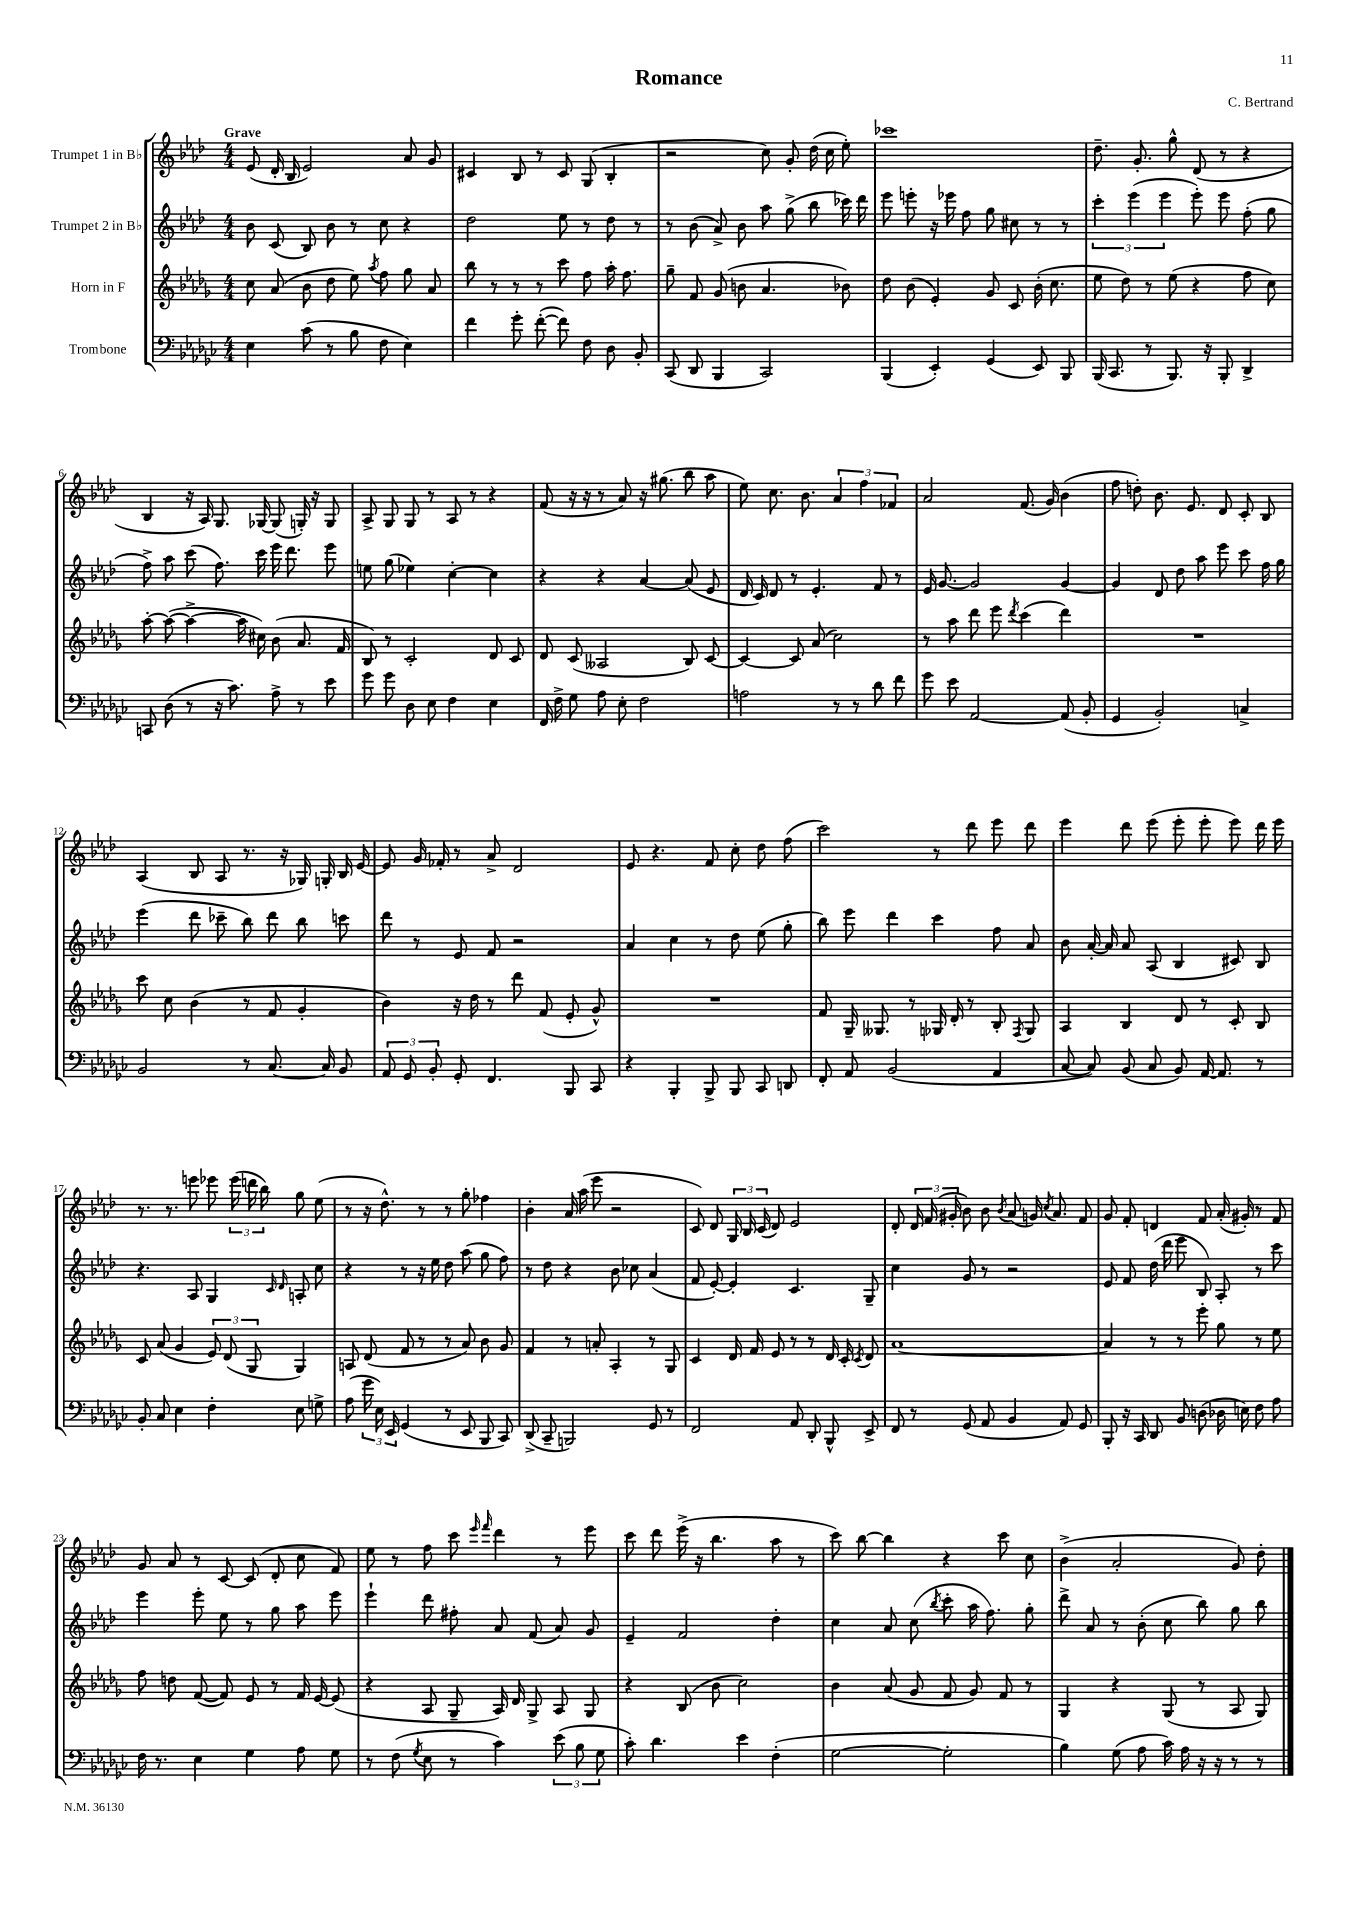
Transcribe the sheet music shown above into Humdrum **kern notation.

**kern	**kern	**kern	**kern
*staff4	*staff3	*staff2	*staff1
*clefF4	*clefG2	*clefG2	*clefG2
*k[b-e-a-d-g-c-]	*k[b-e-a-d-g-]	*k[b-e-a-d-]	*k[b-e-a-d-]
*M4/4	*M4/4	*M4/4	*M4/4
4E-	8cc	8b-	(8e-
.	(8a-	(8c	16d-'
.	.	.	16B-
(8c-	8b-	8B-)	2e-)
8r	8dd-	8b-	.
8B-	8ee-)	8r	.
.	8qaa-	.	.
8F	8ff	8cc	.
4E-)	8gg-	4r	8a-
.	8a-	.	8g
=	=	=	=
4f	8bb-	2dd-	4c#
.	8r	.	.
8g-'	8r	.	8B-
([8f'	8r	.	8r
8f])	8ccc	8ee-	8c#
8F	8ff	8r	(8G
8D-	16aa-'	8dd-	4B-'
.	8.ff	.	.
8BB-'	.	8r	.
=	=	=	=
(8CC-	8gg-~	8r	2r
8DD-	8f	(8b-	.
4BBB-	(8g-	8a-^)	.
.	8b	8b-	.
2CC-)	4.a-	8aa-	8cc)
.	.	(8gg^	8g'
.	.	8bb-	(16dd-
.	.	.	16cc
.	8b-)	16ccc-)	8ee-')
.	.	16ddd-	.
=	=	=	=
(4BBB-	8dd-	8eee-	1ccc-
.	(8b-	8eee'	.
4EE-')	4e-')	16r	.
.	.	16eee-	.
.	.	8ff	.
(4GG-	8g-	8gg	.
.	8c	8cc#	.
8EE-)	(16b-'	8r	.
.	8.cc	.	.
8BBB-	.	8r	.
=	=	=	=
(16BBB-	8ee-	6ccc'	8.dd-~
8.CC-	.	.	.
.	8dd-)	.	.
.	.	(6eee-	.
.	.	.	8.g'
8r	8r	.	.
.	.	6eee-	.
8.BBB-)	(8ee-	.	8gg^^
.	4r	8eee-')	(8d-
16r	.	.	.
8BBB-'	.	8eee-	8r
4DD-^	8ff	(8ff'	4r
.	8cc)	8gg	.
=	=	=	=
8CC	[8aa-'	8ff^)	4B-
(8D-	(8aa-_	8aa-	.
8r	4aa-^_	(8ccc	16r
.	.	.	16A-)
16r	.	8.ff)	8.G
8.c-)	.	.	.
.	16aa-]	.	.
.	16cc#)	16ccc	[16G-
8A-^	(8b-	16eee-	(8G-]
.	.	8.ddd-	.
8r	8.a-	.	16G')
.	.	.	16r
8e-	.	8eee-	8G
.	16f	.	.
=	=	=	=
8g-	8B-)	8ee	8A-^
8g-	8r	(8gg	8G
8D-	2c'	4ee-)	8G
8E-	.	.	8r
4F	.	[4cc'	8A-
.	.	.	8r
4E-	8d-	4cc]	4r
.	8c	.	.
=	=	=	=
16FF	8d-	4r	(8f
16F^	.	.	.
8G-	(8c	.	16r
.	.	.	16r
8A-	2A--	4r	8r
8E-'	.	.	8a-)
2F	.	[4a-	16r
.	.	.	(8.gg#
.	8B-)	(8a-]	8bb-
.	[8c	8e-	8aa-
=	=	=	=
2A	4c_	16d-	8ee-)
.	.	16c)	.
.	.	8d-	8.cc
.	8c]	8r	.
.	.	.	8.b-
.	(8a-	4.e-'	.
8r	2cc)	.	6a-
8r	.	.	.
.	.	.	6ff
8d-	.	8f	.
.	.	.	6f-
8f	.	8r	.
=	=	=	=
8g-	8r	16e-	2a-
.	.	[8.g	.
8e-	8aa-	.	.
[2AA-	8ddd-	2g]	.
.	8eee-	.	.
.	8qddd-	.	.
.	(4ccc	.	(8.f
.	.	.	16g)
(8AA-]	4ddd-)	[4g	(4b-
8BB-'	.	.	.
=	=	=	=
4GG-	1r	4g]	8ff
.	.	.	8dd')
2BB-')	.	8d-	8.b-
.	.	8dd-	.
.	.	.	8.e-
.	.	8aa-	.
.	.	8eee-	8d-
4C^	.	8ccc	8c'
.	.	16ff	8B-
.	.	16gg	.
=	=	=	=
2BB-	8ccc	(4eee-	(4A-
.	8cc	.	.
.	(4b-	8ddd-	8B-
.	.	8ccc-~	8A-
8r	8r	8bb-)	8.r
[8.C-	8f	8ddd-	.
.	.	.	16r
.	4g-'	8bb-	16G-)
16C-]	.	.	16G'
8BB-	.	8ccc	16B-
.	.	.	[16e-
=	=	=	=
12AA-	4b-)	8ddd-	8e-]
12GG-	.	.	.
.	.	8r	16g
12BB-'	.	.	.
.	.	.	16f-'
8GG-'	16r	8e-	8r
.	16dd-	.	.
4.FF	8r	8f	8a-^
.	8ddd-	2r	2d-
.	(8f	.	.
8BBB-	8e-'	.	.
8CC-	8g-^^)	.	.
=	=	=	=
4r	1r	4a-	8e-
.	.	.	4.r
4BBB-'	.	4cc	.
8BBB-^	.	8r	8f
8BBB-	.	8dd-	8cc'
8CC-	.	(8ee-	8dd-
8DD	.	8gg'	(8ff
=	=	=	=
8FF'	8f	8bb-)	2ccc)
8AA-	16G-~	8eee-	.
.	8.G--	.	.
(2BB-	.	4ddd-	.
.	8r	.	.
.	16G-	4ccc	8r
.	16d-'	.	.
.	8r	.	8ddd-
4AA-	8B-'	8ff	8eee-
.	8qF	.	.
.	8G-	8a-	8ddd-
=	=	=	=
[8C-	4A-	8b-	4eee-
8C-])	.	[16a-'	.
.	.	16a-]	.
(8BB-	4B-	8a-	8ddd-
8C-	.	(8A-	(8eee-
8BB-)	8d-	4B-	8eee-'
[16AA-	8r	.	8eee-'
8.AA-]	.	.	.
.	8c'	8c#)	8eee-)
8r	8B-	8B-	16ddd-
.	.	.	16eee-
=	=	=	=
8BB-'	8c	4.r	8.r
8C-	(8a-	.	.
.	.	.	8.r
4E-	4g-	.	.
.	.	8A-	8eee
4F'	12e-)	4G	8eee-
.	(12d-	.	.
.	.	.	(24eee-
.	12G-	.	24ddd
.	.	.	24bb-)
.	.	16qqc	.
.	.	16qqd-	.
8E-	4G-)	8A'	8gg
8G^	.	8cc	(8ee-
=	=	=	=
(8A-	8A	4r	8r
24g-	(8d-	.	16r
24E-)	.	.	.
.	.	.	8.dd-^^)
24EE-	.	.	.
(4GG-	8f	8r	.
.	8r	16r	8r
.	.	16ee-	.
8r	8r	8dd-	8r
8EE-	8a-)	(8aa-	8gg'
8BBB-	8b-	8gg	4ff-
8CC-)	8g-	8ff)	.
=	=	=	=
(8DD-^	4f	8r	4b-'
8CC-~	.	8dd-	.
2BBB)	8r	4r	16a-
.	.	.	(16aa-
.	8a'	.	8eee-
.	4A-'	8b-	2r
.	.	8cc-	.
8GG-	8r	(4a-	.
8r	8G-	.	.
=	=	=	=
2FF	4c	8f	8c)
.	.	[8e-')	8d-
.	16d-	4e-']	24G
.	.	.	24B-
.	16f	.	.
.	.	.	(24c
.	8e-	.	8d-)
8AA-	8r	4.c	2e-
8DD-'	8r	.	.
8BBB-^^	16d-	.	.
.	16c'	.	.
.	8qc	.	.
8EE-^	8d-	8G~	.
=	=	=	=
8FF	[1a-	4cc	8d-'
8r	.	.	24d-
.	.	.	(24f
.	.	.	24g#'
(8GG-	.	8g	8b-)
8AA-	.	8r	8b-
.	.	.	8qb-
4BB-	.	2r	(8a-
.	.	.	16g)
.	.	.	8qcc
.	.	.	8.a-
8AA-)	.	.	.
8GG-	.	.	8f
=	=	=	=
8BBB-'	4a-]	8e-	8g
16r	.	8f	8f'
16CC-	.	.	.
8DD-	8r	(16dd-	4d
.	.	16ddd-	.
8BB-	8r	8eee-	.
(8D	8eee-'	8B-)	8f
16D-	8gg-	8A-'	(16a-'
16E)	.	.	16g#')
8F	8r	8r	8r
8A-	8ee-	8ccc	8f
=	=	=	=
16F	8ff	4eee-	8g
8.r	.	.	.
.	8dd	.	8a-
4E-	([8f	8eee-'	8r
.	8f])	8ee-	[8c
4G-	8e-	8r	(8c]
.	8r	8gg	8d-'
8A-	16f	8aa-	8cc
.	[16e-	.	.
8G-	(8e-]	8eee-	8f)
=	=	=	=
8r	4r	4eee-`	8ee-
(8F	.	.	8r
8qG-	.	.	.
8E-	8A-	8ddd-	8ff
8r	8G-~	8ff#'	8ccc
.	.	.	16qqeee-
.	.	.	16qqfff
4c-)	16A-)	8a-	4ddd-
.	16d-	.	.
.	8G-^	(8f	.
(12e-	8A-	8a-)	8r
12B-	.	.	.
.	8G-	8g	8eee-
12G-	.	.	.
=	=	=	=
8c-')	4r	4e-~	8ccc
4.d-	.	.	8ddd-
.	(8B-	2f	(16eee-^
.	.	.	16r
.	8b-	.	4.bb-
4e-	2cc)	.	.
(4F'	.	4dd-'	8aa-
.	.	.	8r
=	=	=	=
[2G-	4b-	4cc	8ccc)
.	.	.	[8bb-
.	(8a-	8a-	4bb-]
.	8g-	(8cc	.
.	.	8qbb-	.
2G-']	8f	8ccc'	4r
.	8g-)	16aa-	.
.	.	8.ff)	.
.	8f	.	8ccc
.	8r	8gg'	8cc
=	=	=	=
4B-)	4G-	8ddd-^	(4b-^
.	.	8a-	.
(8G-	4r	8r	2a-'
8A-	.	(8b-'	.
16c-)	(8G-	8cc	.
16A-	.	.	.
16r	8r	8bb-)	.
16r	.	.	.
8r	8A-	8gg	8g)
8r	8G-)	8bb-	8dd-'
==	==	==	==
*-	*-	*-	*-
